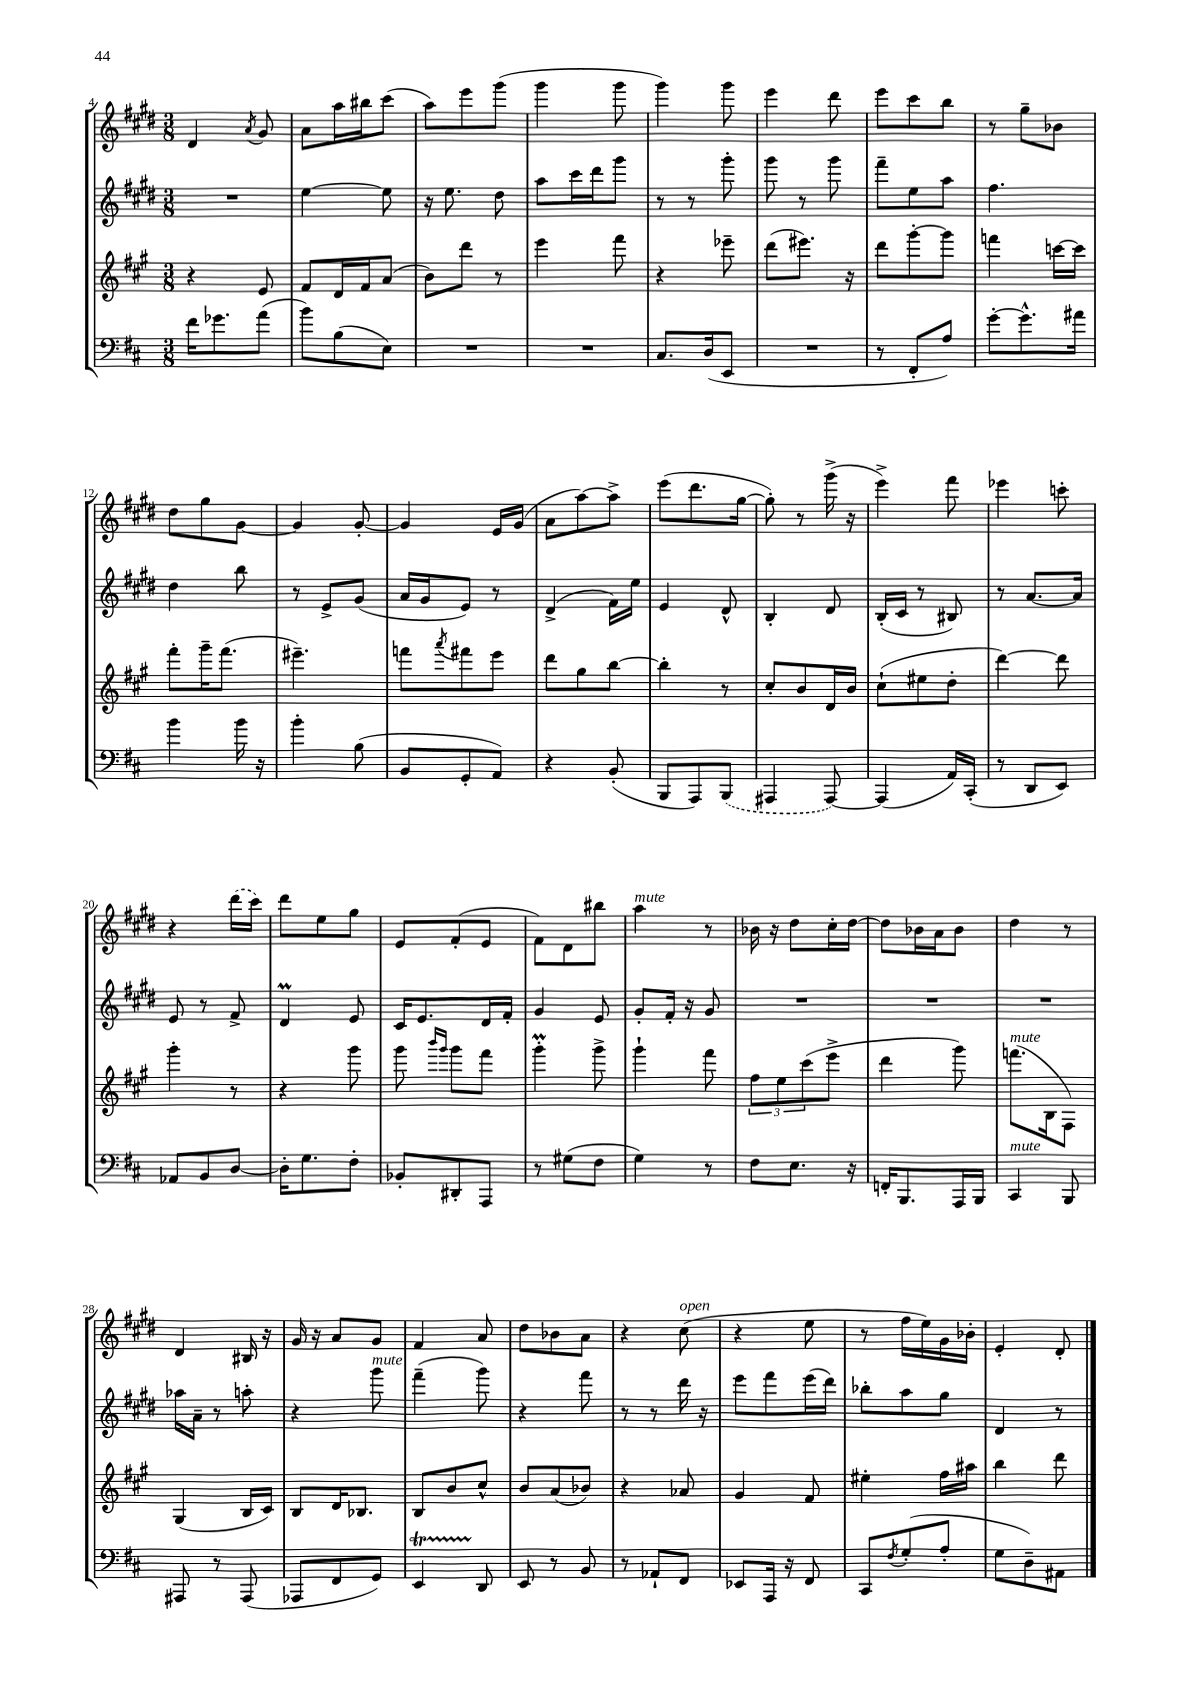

**kern	**kern	**kern	**kern
*staff4	*staff3	*staff2	*staff1
*clefF4	*clefG2	*clefG2	*clefG2
*k[f#c#]	*k[f#c#g#]	*k[f#c#g#d#]	*k[f#c#g#d#]
*M3/8	*M3/8	*M3/8	*M3/8
16f#	4r	4.r	4d#
8.g-	.	.	.
.	.	.	8qa
(8a	8e	.	8g#
=	=	=	=
8b)	8f#	[4ee	8a
(8B	16d	.	16aa
.	16f#	.	16bb#
8E)	(8a	8ee]	(8ccc#
=	=	=	=
4.r	8b)	16r	8aa)
.	.	8.ee	.
.	8ddd	.	8eee
.	8r	8dd#	(8ggg#
=	=	=	=
4.r	4eee	8aa	4ggg#
.	.	16ccc#	.
.	.	16ddd#	.
.	8fff#	8ggg#	8ggg#
=	=	=	=
8.C#	4r	8r	4ggg#)
.	.	8r	.
(16D	.	.	.
8EE	8eee-~	8ggg#'	8ggg#
=	=	=	=
4.r	(8ddd	8ggg#	4eee
.	8.eee#)	8r	.
.	.	8ggg#	8ddd#
.	16r	.	.
=	=	=	=
8r	8ddd	8fff#~	8eee
8FF#'	[8ggg#'	8ee	8ccc#
8A)	8ggg#]	8aa	8bb
=	=	=	=
[8g'	4fff	4.ff#	8r
8.g^^]	.	.	8gg#~
.	[16ccc	.	8b-
16a#	16ccc]	.	.
=	=	=	=
4b	8fff#'	4dd#	8dd#
.	16ggg#~	.	8gg#
.	(8.fff#	.	.
16b	.	8bb	[8g#
16r	.	.	.
=	=	=	=
4b'	4.eee#~)	8r	4g#]
.	.	8e^	.
(8B	.	(8g#	[8g#'
=	=	=	=
8BB	8fff	16a	4g#]
.	.	16g#	.
.	8qaaa	.	.
8GG'	8fff#	8e)	.
8AA)	8eee	8r	16e
.	.	.	(16g#
=	=	=	=
4r	8ddd	(4d#^	8a
.	8gg#	.	[8aa)
(8BB'	[8bb	16f#)	8aa^]
.	.	16ee	.
=	=	=	=
8BBB	4bb']	4e	(8eee
8AAA)	.	.	8.ddd#
(8BBB	8r	8d#^^	.
.	.	.	[16gg#
=	=	=	=
4AAA#	8cc#'	4B'	8gg#'])
.	8b	.	8r
[8AAA#)	16d	8d#	(16ggg#^
.	16b	.	16r
=	=	=	=
(4AAA#]	(8cc#`	(16B'	4eee^)
.	.	16c#	.
.	8ee#	8r	.
16AA)	8dd'	8B#)	8fff#
(16CC#'	.	.	.
=	=	=	=
8r	[4ddd)	8r	4eee-
8DD	.	[8.a	.
8EE)	8ddd]	.	8ccc'
.	.	16a]	.
=	=	=	=
8AA-	4ggg#'	8e	4r
8BB	.	8r	.
[8D	8r	8f#^	(16ddd#
.	.	.	16ccc#)
=	=	=	=
16D']	4r	4d#	8ddd#
8.G	.	.	.
.	.	.	8ee
8F#'	8ggg#	8e	8gg#
=	=	=	=
8BB-'	8ggg#	16c#	8e
.	.	8.e	.
.	16qqbbb	.	.
.	16qqggg#	.	.
8DD#'	8ggg#	.	(8f#'
8AAA	8fff#	16d#	8e
.	.	16f#'	.
=	=	=	=
8r	4ggg#'	4g#	8f#)
(8G#	.	.	8d#
8F#	8ggg#^	8e	8bb#
=	=	=	=
4G)	4ggg#`	8g#'	4aa
.	.	16f#'	.
.	.	16r	.
8r	8fff#	8g#	8r
=	=	=	=
8F#	12ff#	4.r	16b-
.	.	.	16r
.	12ee	.	.
8.E	.	.	8dd#
.	(12ccc#	.	.
.	8eee^	.	16cc#'
16r	.	.	[16dd#
=	=	=	=
16FF'	4ddd	4.r	8dd#]
8.BBB	.	.	.
.	.	.	16b-
.	.	.	16a
16AAA	8ggg#)	.	8b-
16BBB	.	.	.
=	=	=	=
4CC#	(8.fff	4.r	4dd#
.	16B	.	.
8BBB	8F#)	.	8r
=	=	=	=
8AAA#	(4G#	16aa-	4d#
.	.	16a~	.
8r	.	8r	.
(8AAA#	16B	8aa'	16B#
.	16c#)	.	16r
=	=	=	=
8AAA-	8B	4r	16g#
.	.	.	16r
8FF#	16d	.	8a
.	8.B-	.	.
8GG)	.	8ggg#	8g#
=	=	=	=
4EE	8B	(4fff#~	4f#
.	8b	.	.
8DD	8cc#^^	8ggg#)	8a
=	=	=	=
8EE	8b	4r	8dd#
8r	(8a	.	8b-
8BB	8b-)	8fff#	8a
=	=	=	=
8r	4r	8r	4r
8AA-`	.	8r	.
8FF#	8a-	16ddd#	(8cc#
.	.	16r	.
=	=	=	=
8EE-	4g#	8eee	4r
16AAA	.	8fff#	.
16r	.	.	.
8FF#	8f#	(16eee	8ee
.	.	16ddd#)	.
=	=	=	=
8CC#	4ee#'	8bb-'	8r
8qF#	.	.	.
(8G'	.	8aa	16ff#
.	.	.	16ee)
8A'	16ff#	8gg#	16g#
.	16aa#	.	16b-'
=	=	=	=
8G	4bb	4d#	4e'
8D~)	.	.	.
8AA#	8ddd	8r	8d#'
==	==	==	==
*-	*-	*-	*-
